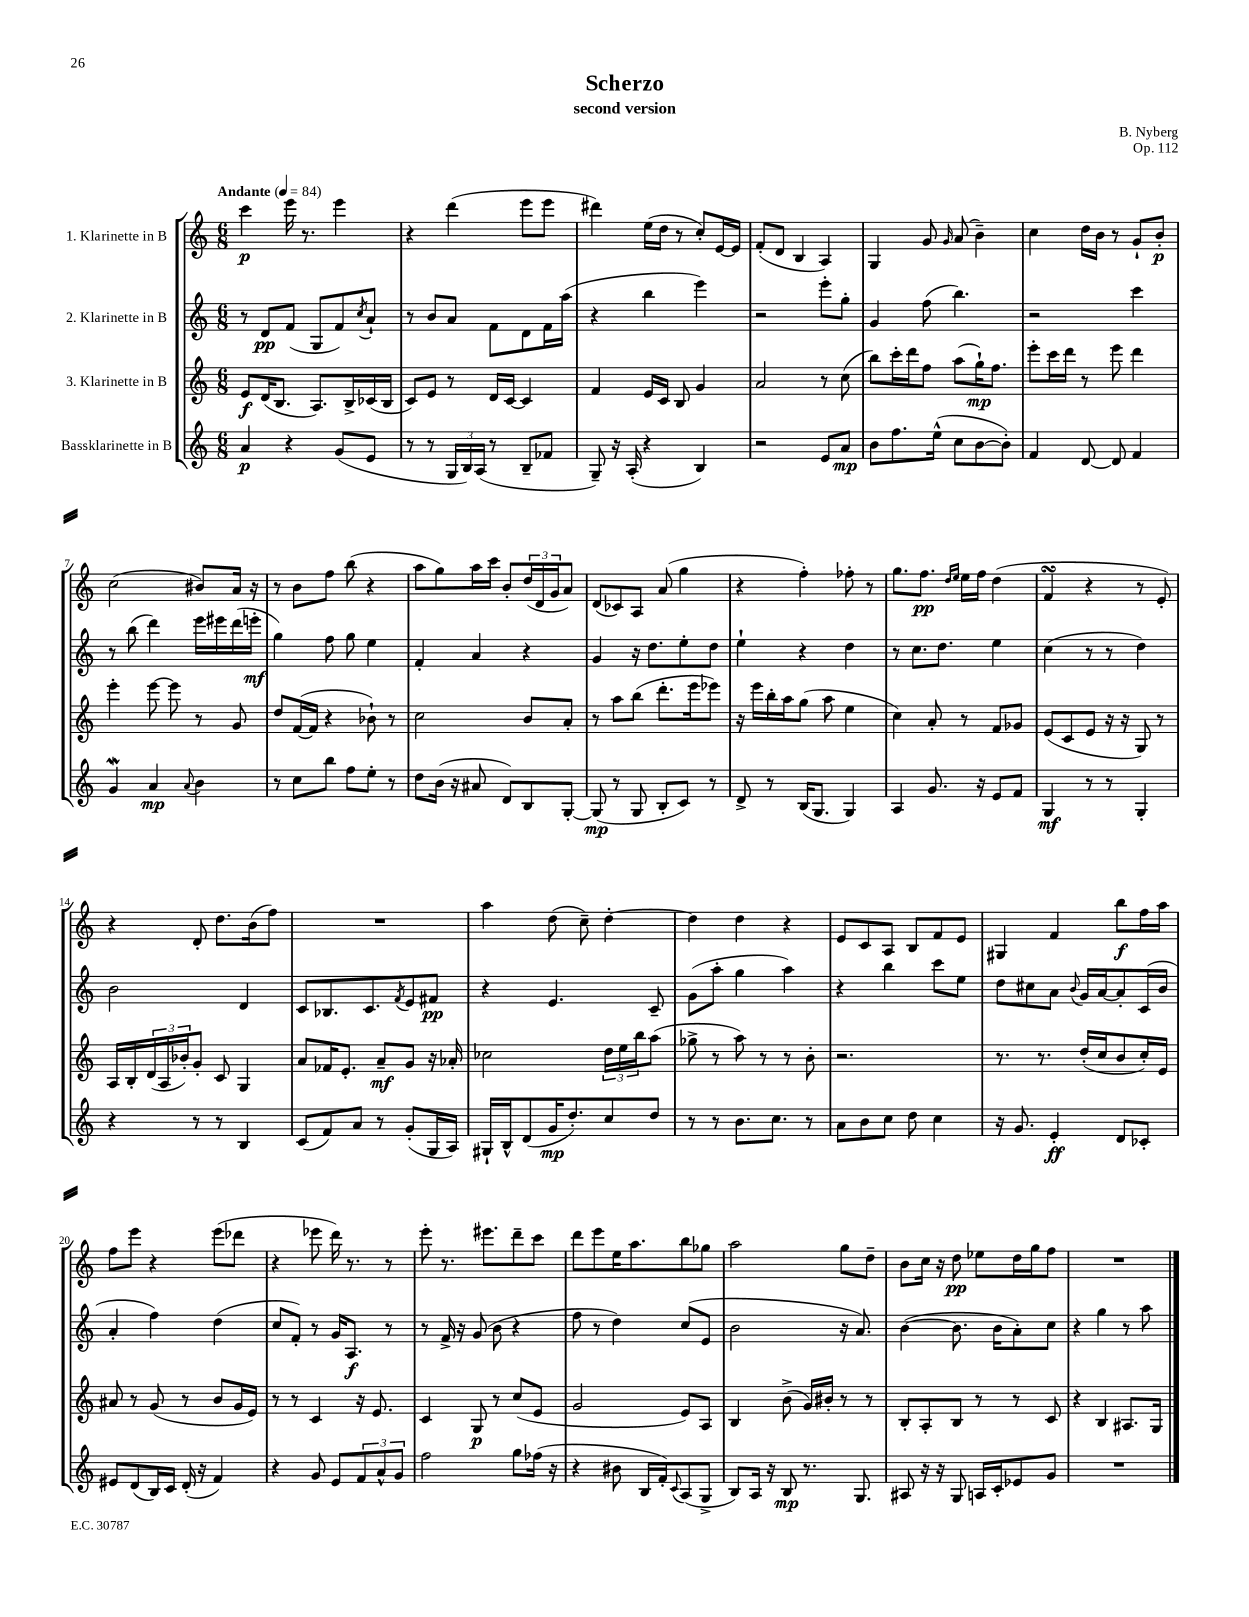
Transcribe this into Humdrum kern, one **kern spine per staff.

**kern	**dynam	**kern	**dynam	**kern	**dynam	**kern	**dynam
*part4	*part4	*part3	*part3	*part2	*part2	*part1	*part1
*staff4	*staff4	*staff3	*staff3	*staff2	*staff2	*staff1	*staff1
*I"Bassklarinette in B	*	*I"3. Klarinette in B	*	*I"2. Klarinette in B	*	*I"1. Klarinette in B	*
*clefG2	*	*clefG2	*	*clefG2	*	*clefG2	*
*k[]	*	*k[]	*	*k[]	*	*k[]	*
*M6/8	*	*M6/8	*	*M6/8	*	*M6/8	*
*MM84	*	*MM84	*	*MM84	*	*MM84	*
=1	=1	=1	=1	=1	=1	=1	=1
!	!	!	!	!	!	!LO:TX:a:B:t=Andante	!
4a/	p	8e/L	f	8r	.	4ccc\	p
.	.	(16d/K	.	8d/L	pp	.	.
.	.	8.B/J	.	.	.	.	.
4r	.	.	.	(8f/J	.	16eee\	.
.	.	.	.	.	.	8.r	.
.	.	8.A/L)	.	8G/L	.	.	.
(8g/L	.	.	.	8f/)	.	4eee\	.
.	.	16B^/L	.	.	.	.	.
.	.	.	.	8qcc/	.	.	.
8e/J	.	(16c-X/	.	8a`/J	.	.	.
.	.	16B/JJ	.	.	.	.	.
=2	=2	=2	=2	=2	=2	=2	=2
8r	.	8c/L)	.	8r	.	4r	.
8r	.	8e/J	.	8b/L	.	.	.
24G/LL	.	8r	.	8a/J	.	(4ddd\	.
24B/)	.	.	.	.	.	.	.
(24A/JJ	.	.	.	.	.	.	.
8r	.	16d/LL	.	8f\L	.	.	.
.	.	[16c/JJ	.	.	.	.	.
8B~/L	.	4c/]	.	8d\	.	8eee\L	.
8f-X/J	.	.	.	16f\L	.	8eee\J	.
.	.	.	.	(16aa\JJ	.	.	.
=3	=3	=3	=3	=3	=3	=3	=3
8G~/)	.	4f/	.	4r	.	4ddd#X\)	.
16r	.	.	.	.	.	.	.
(16A'/	.	.	.	.	.	.	.
4r	.	16e/LL	.	4bb\	.	(16ee\LL	.
.	.	16c/JJ	.	.	.	16dd\JJ	.
.	.	8B/	.	.	.	8r	.
4B/)	.	4g/	.	4eee\)	.	8cc'/L)	.
.	.	.	.	.	.	[16e/L	.
.	.	.	.	.	.	16e/JJ]	.
=4	=4	=4	=4	=4	=4	=4	=4
2r	.	2a/	.	2r	.	(8f'/L	.
.	.	.	.	.	.	8d/J	.
.	.	.	.	.	.	4B/	.
8e/L	.	8r	.	8eee'\L	.	4A/)	.
8a/J	mp	(8cc\	.	8gg'\J	.	.	.
=5	=5	=5	=5	=5	=5	=5	=5
8b\L	.	8bb\L)	.	4g/	.	4G/	.
8.ff\	.	16ccc'\L	.	.	.	.	.
.	.	16ddd\J	.	.	.	.	.
.	.	8ff\J	.	(8ff\	.	8g/	.
(16ee^^\Jk	.	.	.	.	.	.	.
.	.	.	.	.	.	16qqg/	.
8cc\L	.	(8aa\L	.	4.bb\)	.	(8a/	.
[8b\	.	16gg`\K)	mp	.	.	4b~\)	.
.	.	8.ff\J	.	.	.	.	.
8b'\J])	.	.	.	.	.	.	.
=6	=6	=6	=6	=6	=6	=6	=6
4f/	.	8eee'\L	.	2r	.	4cc\	.
.	.	16ccc\L	.	.	.	.	.
.	.	16ddd\JJ	.	.	.	.	.
[8d/	.	8r	.	.	.	16dd\LL	.
.	.	.	.	.	.	16b\JJ	.
8d/]	.	8eee\	.	.	.	8r	.
4f/	.	4ddd\	.	4ccc\	.	8g`/L	.
.	.	.	.	.	.	8b'/J	p
!!LO:LB:g=z
=7	=7	=7	=7	=7	=7	=7	=7
4gW/	.	4eee'\	.	8r	.	(2cc\	.
.	.	.	.	(8bb\	.	.	.
4a/	mp	[8eee\	.	4ddd\)	.	.	.
.	.	8eee\]	.	.	.	.	.
8qqa/	.	.	.	.	.	.	.
4b\	.	8r	.	16eee\LL	.	8b#X/L)	.
.	.	.	.	16eee#X\	.	.	.
.	.	8g/	.	(16ddd\	.	16a/Jk	.
.	.	.	.	16eeen'\JJ	mf	16r	.
=8	=8	=8	=8	=8	=8	=8	=8
8r	.	8dd/L	.	4gg\)	.	8r	.
8cc\L	.	([16f/L	.	.	.	8b\L	.
.	.	16f/JJ]	.	.	.	.	.
8bb\J	.	4r	.	8ff\	.	8ff\J	.
8ff\L	.	.	.	8gg\	.	(8bb\	.
8ee'\J	.	8b-X`\)	.	4ee\	.	4r	.
8r	.	8r	.	.	.	.	.
=9	=9	=9	=9	=9	=9	=9	=9
8dd\L	.	2cc\	.	4f'/	.	8aa\L	.
(16b\Jk	.	.	.	.	.	8gg\)	.
16r	.	.	.	.	.	.	.
8a#X/	.	.	.	4a/	.	16aa\L	.
.	.	.	.	.	.	16ccc\JJ	.
8d/L)	.	.	.	.	.	8b'/L	.
8B/	.	8b/L	.	4r	.	(24dd/L	.
.	.	.	.	.	.	24d/	.
.	.	.	.	.	.	24g/J	.
[8G'/J	.	8a'/J	.	.	.	8a/J)	.
=10	=10	=10	=10	=10	=10	=10	=10
(8G/]	mp	8r	.	4g/	.	(8d/L	.
8r	.	8aa\L	.	.	.	8c-X/)	.
8G/	.	(8bb\J	.	16r	.	8A/J	.
.	.	.	.	8.dd\L	.	.	.
8B'/L	.	8.ddd'\L	.	.	.	(8a/	.
8c/J)	.	.	.	8ee'\	.	4gg\	.
.	.	16eee\k	.	.	.	.	.
8r	.	8eee-X\J)	.	8dd\J	.	.	.
=11	=11	=11	=11	=11	=11	=11	=11
8d^/	.	16r	.	4ee`\	.	4r	.
.	.	16eee\LL	.	.	.	.	.
8r	.	16bb'\	.	.	.	.	.
.	.	16aa\J	.	.	.	.	.
(16B/KL	.	(8gg\J	.	4r	.	4ff'\)	.
8.G/J	.	.	.	.	.	.	.
.	.	8aa\	.	.	.	.	.
4G/)	.	4ee\	.	4dd\	.	8ff-X'\	.
.	.	.	.	.	.	8r	.
=12	=12	=12	=12	=12	=12	=12	=12
4A/	.	4cc\)	.	8r	.	8.gg\L	.
.	.	.	.	8.cc\L	.	.	.
.	.	.	.	.	.	8.ff\J	pp
8.g/	.	8a'/	.	.	.	.	.
.	.	.	.	8.dd\J	.	.	.
.	.	.	.	.	.	16qqdd/LL	.
.	.	.	.	.	.	16qqee/JJ	.
.	.	8r	.	.	.	16ee\LL	.
16r	.	.	.	.	.	16ff\JJ	.
8e/L	.	8f/L	.	4ee\	.	(4dd\	.
8f/J	.	8g-X/J	.	.	.	.	.
=13	=13	=13	=13	=13	=13	=13	=13
4G/	mf	(8e/L	.	(4cc\	.	4fsSSs/	.
.	.	8c/	.	.	.	.	.
8r	.	8e/J	.	8r	.	4r	.
8r	.	16r	.	8r	.	.	.
.	.	16r	.	.	.	.	.
4G'/	.	8G/)	.	4dd\)	.	8r	.
.	.	8r	.	.	.	8e'/)	.
!!LO:LB:g=z
=14	=14	=14	=14	=14	=14	=14	=14
4r	.	16A/LL	.	2b\	.	4r	.
.	.	16B'/	.	.	.	.	.
.	.	(24d/	.	.	.	.	.
.	.	24A/	.	.	.	.	.
.	.	24b-X'/J)	.	.	.	.	.
8r	.	8g'/J	.	.	.	8d'/	.
8r	.	8c/	.	.	.	8.dd\L	.
4B/	.	4G/	.	4d/	.	.	.
.	.	.	.	.	.	(16b\k	.
.	.	.	.	.	.	8ff\J)	.
=15	=15	=15	=15	=15	=15	=15	=15
(8c/L	.	8a/L	.	8c/L	.	2.r	.
8f/)	.	16f-X/K	.	8.B-X/	.	.	.
.	.	8.e'/J	.	.	.	.	.
8a/J	.	.	.	.	.	.	.
.	.	.	.	8.c/	.	.	.
8r	.	8a~/L	mf	.	.	.	.
.	.	.	.	8qf/	.	.	.
(8g'/L	.	8g/J	.	8e/	.	.	.
16G/L	.	16r	.	8f#X/J	pp	.	.
16A/JJ)	.	16a-X'/	.	.	.	.	.
=16	=16	=16	=16	=16	=16	=16	=16
16G#X`/LL	.	2cc-X\	.	4r	.	4aa\	.
16B^^/J	.	.	.	.	.	.	.
(8d/	.	.	.	.	.	.	.
16g/K	mp	.	.	4.e/	.	(8dd\	.
8.dd'/)	.	.	.	.	.	.	.
.	.	.	.	.	.	8cc~\)	.
8cc/	.	24dd\LL	.	.	.	[4dd'\	.
.	.	24ee\	.	.	.	.	.
.	.	24bb\J	.	.	.	.	.
8dd/J	.	(8aa\J	.	8c~/	.	.	.
=17	=17	=17	=17	=17	=17	=17	=17
8r	.	8gg-X^\	.	(8g\L	.	4dd\]	.
8r	.	8r	.	8aa'\J	.	.	.
8.b\L	.	8aa\)	.	4gg\	.	4dd\	.
.	.	8r	.	.	.	.	.
8.cc\J	.	.	.	.	.	.	.
.	.	8r	.	4aa\)	.	4r	.
8r	.	8b'\	.	.	.	.	.
=18	=18	=18	=18	=18	=18	=18	=18
8a\L	.	2.r	.	4r	.	8e/L	.
8b\	.	.	.	.	.	8c/	.
8cc\J	.	.	.	4bb\	.	8A/J	.
8dd\	.	.	.	.	.	8B/L	.
4cc\	.	.	.	8ccc\L	.	8f/	.
.	.	.	.	8ee\J	.	8e/J	.
=19	=19	=19	=19	=19	=19	=19	=19
16r	.	8.r	.	8dd\L	.	4G#X/	.
8.g/	.	.	.	.	.	.	.
.	.	.	.	8cc#X\	.	.	.
.	.	8.r	.	.	.	.	.
4e'/	ff	.	.	8a\J	.	4f/	.
.	.	.	.	8qqb/	.	.	.
.	.	(16dd'/LL	.	16g/LL	.	.	.
.	.	16cc/J	.	[16a/J	.	.	.
8d/L	.	8b/	.	8a'/]	.	8bb\L	f
8c-X'/J	.	16cc'/L)	.	(16c/L	.	16ff\L	.
.	.	16e/JJ	.	16b/JJ	.	16aa\JJ	.
!!LO:LB:g=z
=20	=20	=20	=20	=20	=20	=20	=20
8e#X/L	.	8a#X/	.	4a'/	.	8ff\L	.
(8d/	.	8r	.	.	.	8eee\J	.
16B/L)	.	(8g/	.	4ff\)	.	4r	.
16c/JJ	.	.	.	.	.	.	.
(16d'/	.	8r	.	.	.	.	.
16r	.	.	.	.	.	.	.
4f/)	.	8b/L	.	(4dd\	.	(8eee\L	.
.	.	16g/L	.	.	.	8ddd-X\J	.
.	.	16e/JJ)	.	.	.	.	.
=21	=21	=21	=21	=21	=21	=21	=21
4r	.	8r	.	8cc/L	.	4r	.
.	.	8r	.	8f'/J)	.	.	.
8g/	.	4c/	.	8r	.	8eee-X\	.
8e/L	.	.	.	16g/KL	.	16ddd\)	.
.	.	.	.	8.A/J	f	8.r	.
12f/	.	16r	.	.	.	.	.
.	.	8.e/	.	.	.	.	.
12a^^/	.	.	.	.	.	.	.
.	.	.	.	8r	.	8r	.
12g/J	.	.	.	.	.	.	.
=22	=22	=22	=22	=22	=22	=22	=22
2ff\	.	4c/	.	8r	.	8eee'\	.
.	.	.	.	16f^/	.	8.r	.
.	.	.	.	16r	.	.	.
.	.	8G/	p	(8g/	.	.	.
.	.	.	.	.	.	8.eee#X\L	.
.	.	8r	.	8b\	.	.	.
8gg\L	.	(8cc/L	.	4r	.	8ddd~\	.
(16ff-X\Jk	.	8e/J	.	.	.	8ccc\J	.
16r	.	.	.	.	.	.	.
=23	=23	=23	=23	=23	=23	=23	=23
4r	.	2g/	.	8ff\	.	8ddd\L	.
.	.	.	.	8r	.	8eee\	.
8b#X\	.	.	.	4dd\)	.	16ee\K	.
.	.	.	.	.	.	8.aa\	.
16B/LL	.	.	.	.	.	.	.
16f'/J)	.	.	.	.	.	.	.
8qqc/	.	.	.	.	.	.	.
(8A/	.	8e/L)	.	(8cc/L	.	8bb\	.
8G^/J	.	8A/J	.	8e/J	.	8gg-X\J	.
=24	=24	=24	=24	=24	=24	=24	=24
8B/L)	.	4B/	.	2b\	.	2aa\	.
16A/Jk	.	.	.	.	.	.	.
16r	.	.	.	.	.	.	.
8B/	mp	(8b^\	.	.	.	.	.
8.r	.	16g/LL)	.	.	.	.	.
.	.	16b#X'/JJ	.	.	.	.	.
.	.	8r	.	16r	.	8gg\L	.
8.G/	.	.	.	8.a/)	.	.	.
.	.	8r	.	.	.	8dd~\J	.
=25	=25	=25	=25	=25	=25	=25	=25
8A#X/	.	8B'/L	.	([4b\	.	8b\L	.
16r	.	8A'/	.	.	.	16cc\Jk	.
16r	.	.	.	.	.	16r	.
8G/	.	8B/J	.	8.b\]	.	8dd\	pp
16An/LL	.	8r	.	.	.	8ee-X\L	.
16c'/J	.	.	.	16b\KL	.	.	.
8e-X/	.	8r	.	8a'\)	.	16dd\L	.
.	.	.	.	.	.	16gg\J	.
8g/J	.	8c/	.	8cc\J	.	8ff\J	.
=26	=26	=26	=26	=26	=26	=26	=26
2.r	.	4r	.	4r	.	2.r	.
.	.	4B/	.	4gg\	.	.	.
.	.	8.A#X/L	.	8r	.	.	.
.	.	.	.	8aa\	.	.	.
.	.	16G/Jk	.	.	.	.	.
==	==	==	==	==	==	==	==
*-	*-	*-	*-	*-	*-	*-	*-
